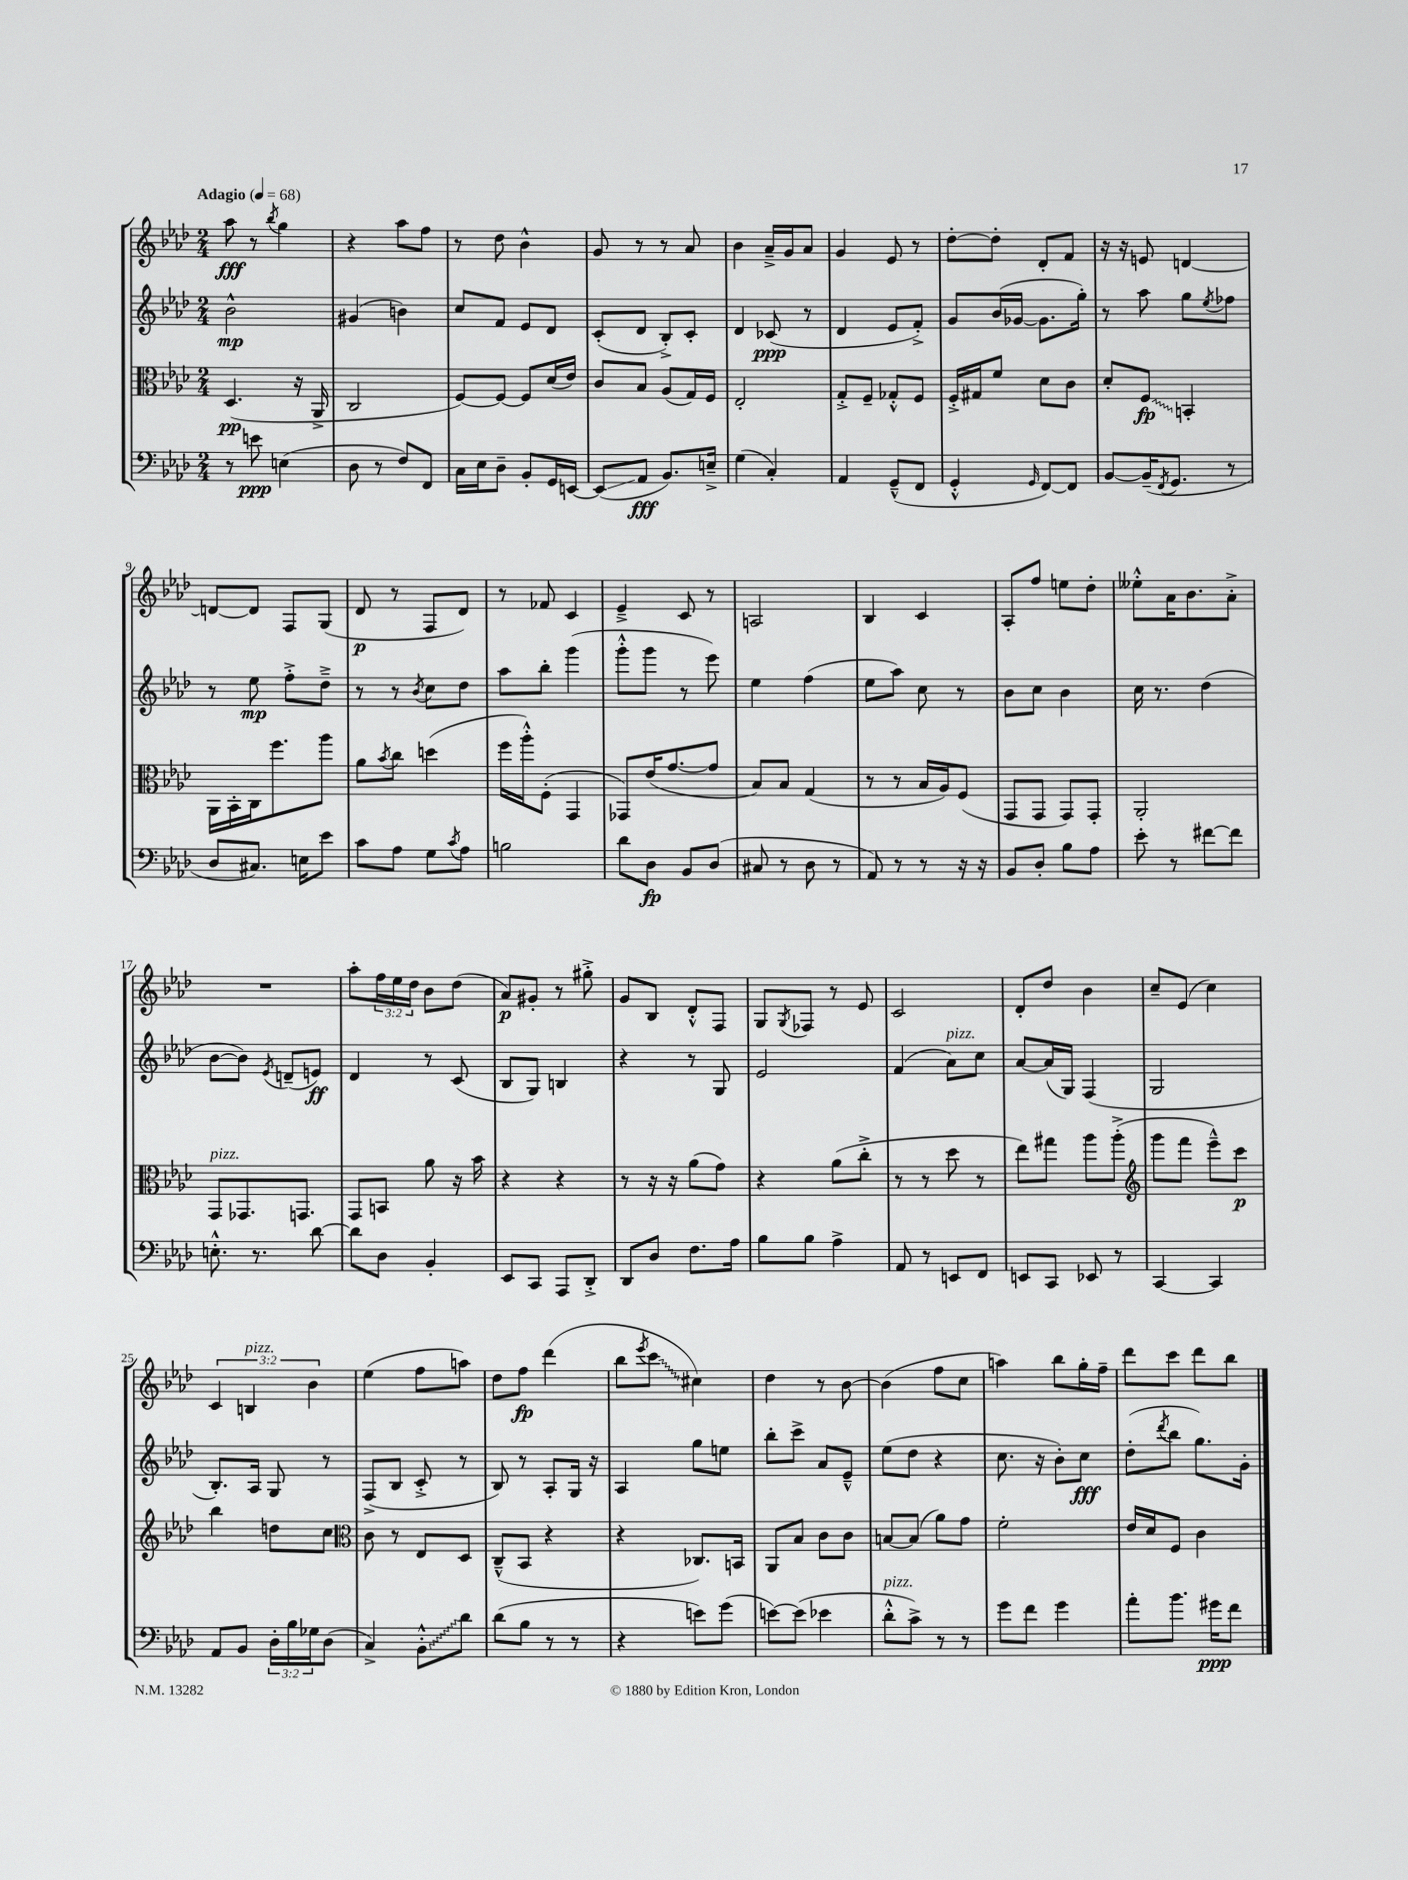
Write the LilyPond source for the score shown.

<<
\new StaffGroup <<
\new Staff = "s0" {
    \clef treble \key aes \major \numericTimeSignature \time 2/4 \override Staff.TupletNumber.text = #tuplet-number::calc-fraction-text \tempo "Adagio" 4 = 68
    aes''8\fff r8 \acciaccatura { bes''8 } g''4 |
    r4 aes''8 f''8 |
    r8 des''8 bes'4-^ |
    g'8 r8 r8 aes'8 |
    bes'4 aes'16---> g'16 aes'8 |
    g'4 ees'8 r8 |
    des''8~-. des''8-. des'8-. f'8 |
    r16 r16 e'8 d'4~ |
    d'8~ d'8 f8 g8( |
    des'8\p r8 f8 des'8) |
    r8 fes'8 c'4 |
    ees'4---> c'8 r8 |
    a2 |
    bes4 c'4 |
    aes8-. f''8 e''8 des''8-. |
    eeses''8-.-^ aes'16 bes'8. aes'8-.-> |
    R2 |
    aes''8-. \tuplet 3/2 { f''16 ees''16 des''16 } bes'8 des''8( |
    aes'8\p) gis'8-. r8 gis''8-.-> |
    g'8 bes8 des'8-.-^ f8 |
    g8 \acciaccatura { g8 } fes8 r8 ees'8 |
    c'2 |
    des'8-. des''8 bes'4 |
    c''8-- ees'8( c''4) |
    \tuplet 3/2 { c'4 b4^\markup { \italic "pizz." } bes'4 } |
    ees''4( f''8 a''8) |
    des''8 f''8\fp des'''4( |
    bes''8 \acciaccatura { ees'''8 } \once \override Glissando.style = #'zigzag c'''8\glissando cis''4) |
    des''4 r8 bes'8~ |
    bes'4( f''8 c''8 |
    a''4) bes''8 g''16-. f''16-- |
    des'''8 c'''8 des'''8 bes''8 \bar "|." |
}
\new Staff = "s1" {
    \clef treble \key aes \major \numericTimeSignature \time 2/4
    bes'2-^\mp |
    gis'4( b'4) |
    c''8 f'8 ees'8 des'8 |
    c'8-.( des'8 bes8-.->) c'8-. |
    des'4 ces'8\ppp( r8 |
    des'4 ees'8 f'8-.->) |
    g'8 bes'16( ges'16~ ges'8. g''16-.) |
    r8 aes''8 g''8 \acciaccatura { ees''8 } fes''8 |
    r8 ees''8\mp f''8-.-> des''8---> |
    r8 r8 \acciaccatura { bes'8 } c''8 des''8 |
    aes''8 bes''8-. g'''4( |
    g'''8-.-^ g'''8 r8 ees'''8) |
    ees''4 f''4( |
    ees''8 aes''8) c''8 r8 |
    bes'8 c''8 bes'4 |
    c''16 r8. des''4( |
    bes'8~ bes'8) \acciaccatura { ees'8 } d'8--( e'8\ff) |
    des'4 r8 c'8( |
    bes8 g8) b4 |
    r4 r8 g8 |
    ees'2 |
    f'4( aes'8^\markup { \italic "pizz." }) c''8 |
    aes'8~ aes'16( g16) f4( |
    g2 |
    bes8.-.) aes16 g8 r8 |
    f8->( bes8 c'8-.-> r8 |
    bes8) r8 aes8-. g16 r16 |
    aes4 g''8 e''8 |
    bes''8-. c'''8-> aes'8 ees'8---^ |
    ees''8( des''8 r4 |
    c''8. r16 bes'8-.) c''8\fff |
    des''8-.( \acciaccatura { des'''8 } bes''8 g''8.) g'16-. \bar "|." |
}
\new Staff = "s2" {
    \clef alto \key aes \major \numericTimeSignature \time 2/4
    des4.\pp( r16 aes,16-> |
    c2 |
    f8~) f8~ f8 des'16( ees'16) |
    c'8 bes8 aes8( g16) f16 |
    ees2-. |
    g8-.-> f8-- ges8-.-^ f8 |
    f16-.-> gis16 f'8 des'8 c'8 |
    des'8-. \once \override Glissando.style = #'zigzag f8\glissando\fp b,4-. |
    aes,16 bes,16-. c16 f''8. aes''8 |
    aes'8 \acciaccatura { bes'8 } c''8 d''4( |
    f''16 aes''16-.-^) f8-.( g,4 |
    ges,8) ees'16( g'8.~ g'8 |
    bes8) bes8 g4( |
    r8 r8 bes16 aes16) f8( |
    g,8 g,8 g,8) g,8-. |
    aes,2-. |
    g,8^\markup { \italic "pizz." } ges,8. g,8. |
    g,8 b,8 aes'8 r16 bes'16 |
    r4 r4 |
    r8 r16 r16 aes'8( g'8) |
    r4 aes'8( c''8-.-> |
    r8 r8 des''8 r8 |
    ees''8) gis''8 aes''8 aes''8-.->( |
    \clef treble g'''8 f'''8 ees'''8---^) c'''8\p |
    bes''4 d''8 c''8 |
    \clef alto c'8 r8 ees8 des8 |
    c8---^( bes,8 r4 |
    r4 ces8.) b,16 |
    aes,8 bes8 c'8 c'8 |
    b8~ b8( aes'8) g'8 |
    f'2-. |
    ees'16 des'16 f8 c'4 \bar "|." |
}
\new Staff = "s3" {
    \clef bass \key aes \major \numericTimeSignature \time 2/4 \override Staff.TupletNumber.text = #tuplet-number::calc-fraction-text
    r8 e'8\ppp e4( |
    des8 r8 f8) f,8 |
    c16 ees16 des8-- bes,8-. g,16 e,16~ |
    e,8\glissando( aes,8\fff bes,8.) e16---> |
    g4( c4-.) |
    aes,4 g,8---^( f,8 |
    g,4-.-^ \grace { g,16 } f,8~) f,8 |
    bes,8~ bes,16--( \acciaccatura { f,8 } g,8. r8 |
    des8 cis8.) e16 ees'8 |
    c'8 aes8 g8 \acciaccatura { c'8 } aes8 |
    b2 |
    des'8 des8\fp bes,8 des8( |
    cis8 r8 des8 r8 |
    aes,8) r8 r8 r16 r16 |
    bes,8 des8-. bes8 aes8 |
    ees'8-. r8 fis'8~ fis'8 |
    e8.-.-^ r8. des'8~ |
    des'8 des8 bes,4-. |
    ees,8 c,8 aes,,8 des,8-.-> |
    des,8 des8 f8. aes16 |
    bes8 bes8 aes4-> |
    aes,8 r8 e,8 f,8 |
    e,8 c,8 ees,8 r8 |
    c,4~ c,4 |
    aes,8 bes,8 \tuplet 3/2 { des16-. bes16 ges16 } des8( |
    c4->) \once \override Glissando.style = #'zigzag bes,8-.-^\glissando des'8 |
    des'8( bes8 r8 r8 |
    r4 e'8) g'8( |
    e'8~) e'8( ees'4 |
    des'8-.-^^\markup { \italic "pizz." } c'8->) r8 r8 |
    g'8 f'8 g'4 |
    aes'8-. bes'8. gis'16\ppp f'8 \bar "|." |
}
>>
>>
